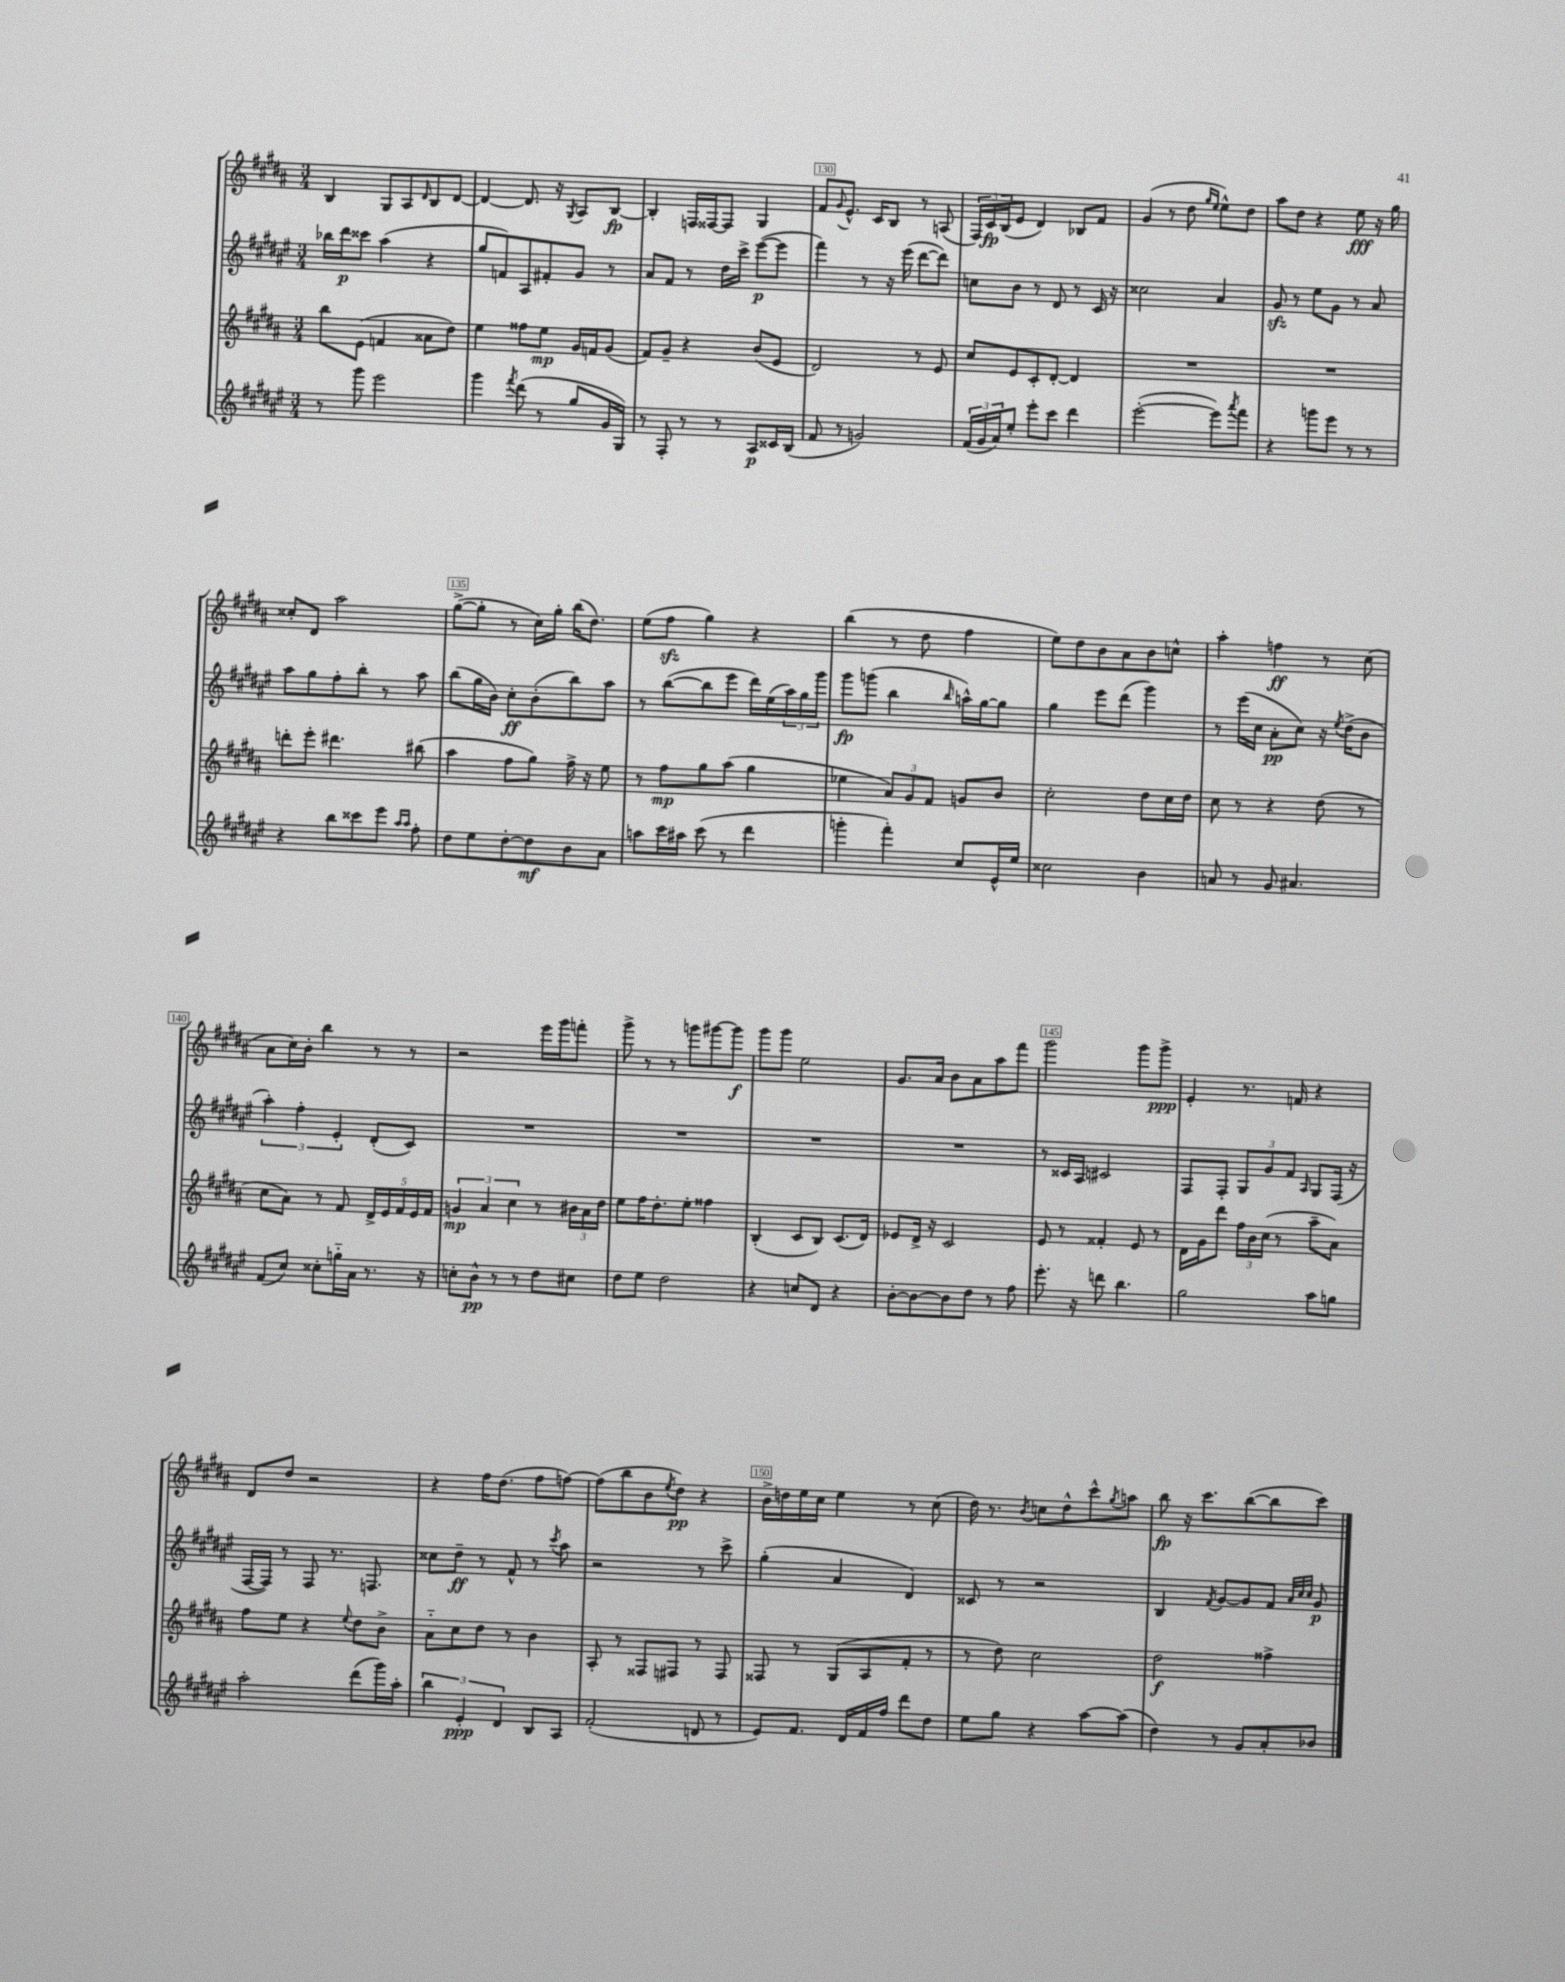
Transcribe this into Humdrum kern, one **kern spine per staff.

**kern	**kern	**kern	**kern
*staff4	*staff3	*staff2	*staff1
*clefG2	*clefG2	*clefG2	*clefG2
*k[f#c#g#d#a#e#]	*k[f#c#g#d#a#]	*k[f#c#g#d#a#e#]	*k[f#c#g#d#a#]
*M3/4	*M3/4	*M3/4	*M3/4
8r	8bb	16bb-	4B
.	.	16ddd#	.
8ggg#	(8e	8ccc##	.
2eee#	4f	(4aa#	8G#
.	.	.	8A#
.	.	.	16qqd#
.	8a##	4r	8B
.	8dd#)	.	[8d#
=	=	=	=
4ggg#	4ee	8gg#	4d#_
.	.	8f)	.
8qfff#	.	.	.
(8ddd#	8ff##	8A#	8.d#]
8r	8ee	8f#'	.
.	.	.	16r
.	.	.	8qG#
8gg#	16g#	8g#	8A#
.	16f	.	.
16g#	(8g#	8r	[8B
16G#)	.	.	.
=	=	=	=
8r	8f#)	8a#	4B']
8F#'	8g#~	8f#	.
8r	4r	8r	16F
.	.	.	[16F##
8r	.	16dd#	8F##]
.	.	16ccc#^	.
8A#	(8b	([8eee#	4G#
16c##	8e	8eee#]	.
(16B	.	.	.
=	=	=	=
8f#	2d#)	4fff#)	8f#
.	.	.	8qqg#
8r	.	.	8.e^^
2g)	.	8r	.
.	.	.	16c#
.	.	16r	8B
.	.	(16eee#	.
.	8r	[8ddd#	8r
.	8e	8ddd#])	(8A
=	=	=	=
(24f#	8cc#	8cc	24F#)
24g#	.	.	24c#
24a#)	.	.	(24B
8ee#'	8e	8b	8e
8eee#'	8c#'	8r	4d#)
8ccc#	[8d#'	8d#	.
4ddd#	4d#]	8r	8B-
.	.	16c#	8f#
.	.	16r	.
=	=	=	=
([2eee#'	2.r	2cc##	(4g#
.	.	.	8r
.	.	.	8dd#
.	.	.	16qqgg#
.	.	.	16qqee
8eee#])	.	4a#	8ee^^)
8qaaa#	.	.	.
8fff#	.	.	8dd#
=	=	=	=
4r	2.r	8g#	8aa#
.	.	8r	8dd#
8ggg	.	8ee#	4r
8eee#	.	8g#	.
8r	.	8r	8ee
8r	.	8a#	16r
.	.	.	16gg#
=	=	=	=
4r	8ddd'	8aa#	8cc##'
.	8eee'	8gg#	8d#
8bb	4.ddd#	8ff#'	2aa#
8ccc##	.	8bb'	.
8eee#	.	8r	.
16qqaa#	.	.	.
16qqaa#	.	.	.
8ff#'	(8bb#	8aa#	.
=	=	=	=
8dd#	4aa#	(8bb	([8gg#^
8ee#	.	16gg#	8gg#']
.	.	16b)	.
[8dd#'	8ff#	8cc#'	8r
8dd#]	8gg#)	(8b'	16cc#)
.	.	.	16gg#'
8b	16ff#^	8bb)	(16bb
.	16r	.	8.dd#)
8a#	8ee	8aa#	.
=	=	=	=
8aa	8r	8r	(8ee
16ccc#	8ff#	([8bb	8ff#
16aa#	.	.	.
(8ccc#	8gg#	8bb]	4gg#)
8r	(8aa#	8eee#	.
4ddd#	4gg#	16ddd#)	4r
.	.	(16ee#	.
.	.	24aa#)	.
.	.	24gg#	.
.	.	24ggg#	.
=	=	=	=
4ggg'	4ee-	8ggg#	(4bb
.	.	(8ggg	.
4fff#')	12a#)	4bb	8r
.	12g#	.	.
.	.	.	8dd#
.	12f#	.	.
.	.	16qqbb	.
8cc#	8g	16aa^^)	4ff#
.	.	[16gg#	.
16e#^^	8b	8gg#]	.
16ee#	.	.	.
=	=	=	=
2cc##	2cc#'	4gg#	8ee)
.	.	.	8dd#
.	.	8eee#	8b
.	.	(8ddd#	8a#
4b	8dd#	4ggg#)	8b
.	16cc#	.	8cc^^
.	16dd#	.	.
=	=	=	=
8a	8cc#	8r	4aa#'
8r	8r	(16eee#	.
.	.	16cc#	.
8g#	4r	8a#'	4ff
4.a#	.	8cc#)	.
.	(8dd#	16r	8r
.	.	8qee#	.
.	.	(16dd#^	.
.	8r	8b	(8cc#
=	=	=	=
(8f#	8cc#	6aa#')	8a#
8cc#)	8a#)	.	16cc#)
.	.	6ff#'	.
.	.	.	16b'
8cc##'	8r	.	4bb
.	.	6e#'	.
16gg'~	8f#	.	.
16a#	.	.	.
8.r	20d#^	(8d#'	8r
.	20e	.	.
.	20f#	.	.
.	.	8c#)	8r
.	20e	.	.
16r	.	.	.
.	20f#	.	.
=	=	=	=
8cc'	6g	2.r	2r
8b^^	.	.	.
.	6a#	.	.
8r	.	.	.
.	6cc#	.	.
8r	.	.	.
8dd#	8r	.	16eee
.	.	.	16ggg#
8cc#	24b#	.	8fff'
.	24a#	.	.
.	24dd#	.	.
=	=	=	=
8dd#	8ee	2.r	8ggg#^
8ee#	16ff#	.	8r
.	8.dd#'	.	.
2dd#	.	.	8r
.	8ee'	.	8ggg
.	4ff##	.	[8ggg#
.	.	.	8ggg#]
=	=	=	=
4r	(4B'	2.r	8ggg#
.	.	.	8ggg#
8cc	8c#	.	2ee
8d#	8B)	.	.
4r	(8.c#	.	.
.	16d#)	.	.
=	=	=	=
[8b'	8e-	2.r	8.g#
8b_	16d#^	.	.
.	16r	.	16a#
8b]	2c#	.	8b
8dd#	.	.	8a#
8r	.	.	8aa#
8ff#	.	.	8fff#
=	=	=	=
8.eee#'	8e	8r	2ggg#
.	8r	16c##	.
16r	.	16A#	.
8ddd	4f##'	2c#	.
4.bb	.	.	.
.	8e	.	8ggg#
.	8r	.	8ggg#^
=	=	=	=
2gg#	16d#	8F#	4e'
.	16g#	.	.
.	8ddd#	8F#'	.
.	24ff#	12G#	8.r
.	24b	.	.
.	(24cc#	12g#	.
.	8r	.	.
.	.	12f#	.
.	.	.	16f
.	.	16qqA#	.
8aa#	8aa#~	8G#	4r
8gg	8a#)	(16F#	.
.	.	16r	.
=	=	=	=
2aa#'	8ff#	[16F#	8d#
.	.	16F#])	.
.	8ee	8r	8dd#
.	4r	8F#	2r
.	.	8.r	.
.	8qqee	.	.
(8ddd#	8dd#	.	.
.	.	8.F	.
16ggg#)	8b^	.	.
16aa#'	.	.	.
=	=	=	=
6bb	8a#'~	8cc##	4r
.	8cc#	8dd#~	.
6e#'	.	.	.
.	8dd#	8r	16ff#
.	.	.	(8.dd#
6d#	.	.	.
.	8r	8f#^^	.
8B	4b	8r	8ff#
.	.	8qccc#	.
8A#	.	8aa#	[8ff)
=	=	=	=
(2f#'	8A#'	2r	(8ff]
.	8r	.	8bb
.	8F##	.	8b
.	.	.	8qee
.	8F#	.	8dd#)
8d	8r	8r	4r
8r	8F#	8ccc#^	.
=	=	=	=
8e#)	8F##	(4gg#'	16b^
.	.	.	16dd
8.f#	8r	.	16ee
.	.	.	16cc#
.	(8G#	4a#	4ee
16d#	.	.	.
16f#	8A#	.	.
16ff#	.	.	.
8ddd#	8f#'	4d#)	8r
8dd#	8r	.	(8cc#
=	=	=	=
8ee#	8r	8c##	16dd#)
.	.	.	8.r
8gg#	8dd#)	8r	.
.	.	.	8qb
4r	2cc#	2r	8cc
.	.	.	8dd#^^
[8aa#	.	.	8ccc#^^
.	.	.	8qgg#
(8aa#]	.	.	8aa
=	=	=	=
4dd#)	2dd#	4B	8bb
.	.	.	16r
.	.	.	8.ccc#
.	.	8qf#	.
8r	.	[8g#	.
8g#	.	8g#]	([8bb
8a#'	4ff##^	8f#	8bb]
.	.	32qqa#	.
.	.	32qqcc#	.
.	.	32qqcc#	.
8b-	.	8g#	8ccc#)
==	==	==	==
*-	*-	*-	*-
